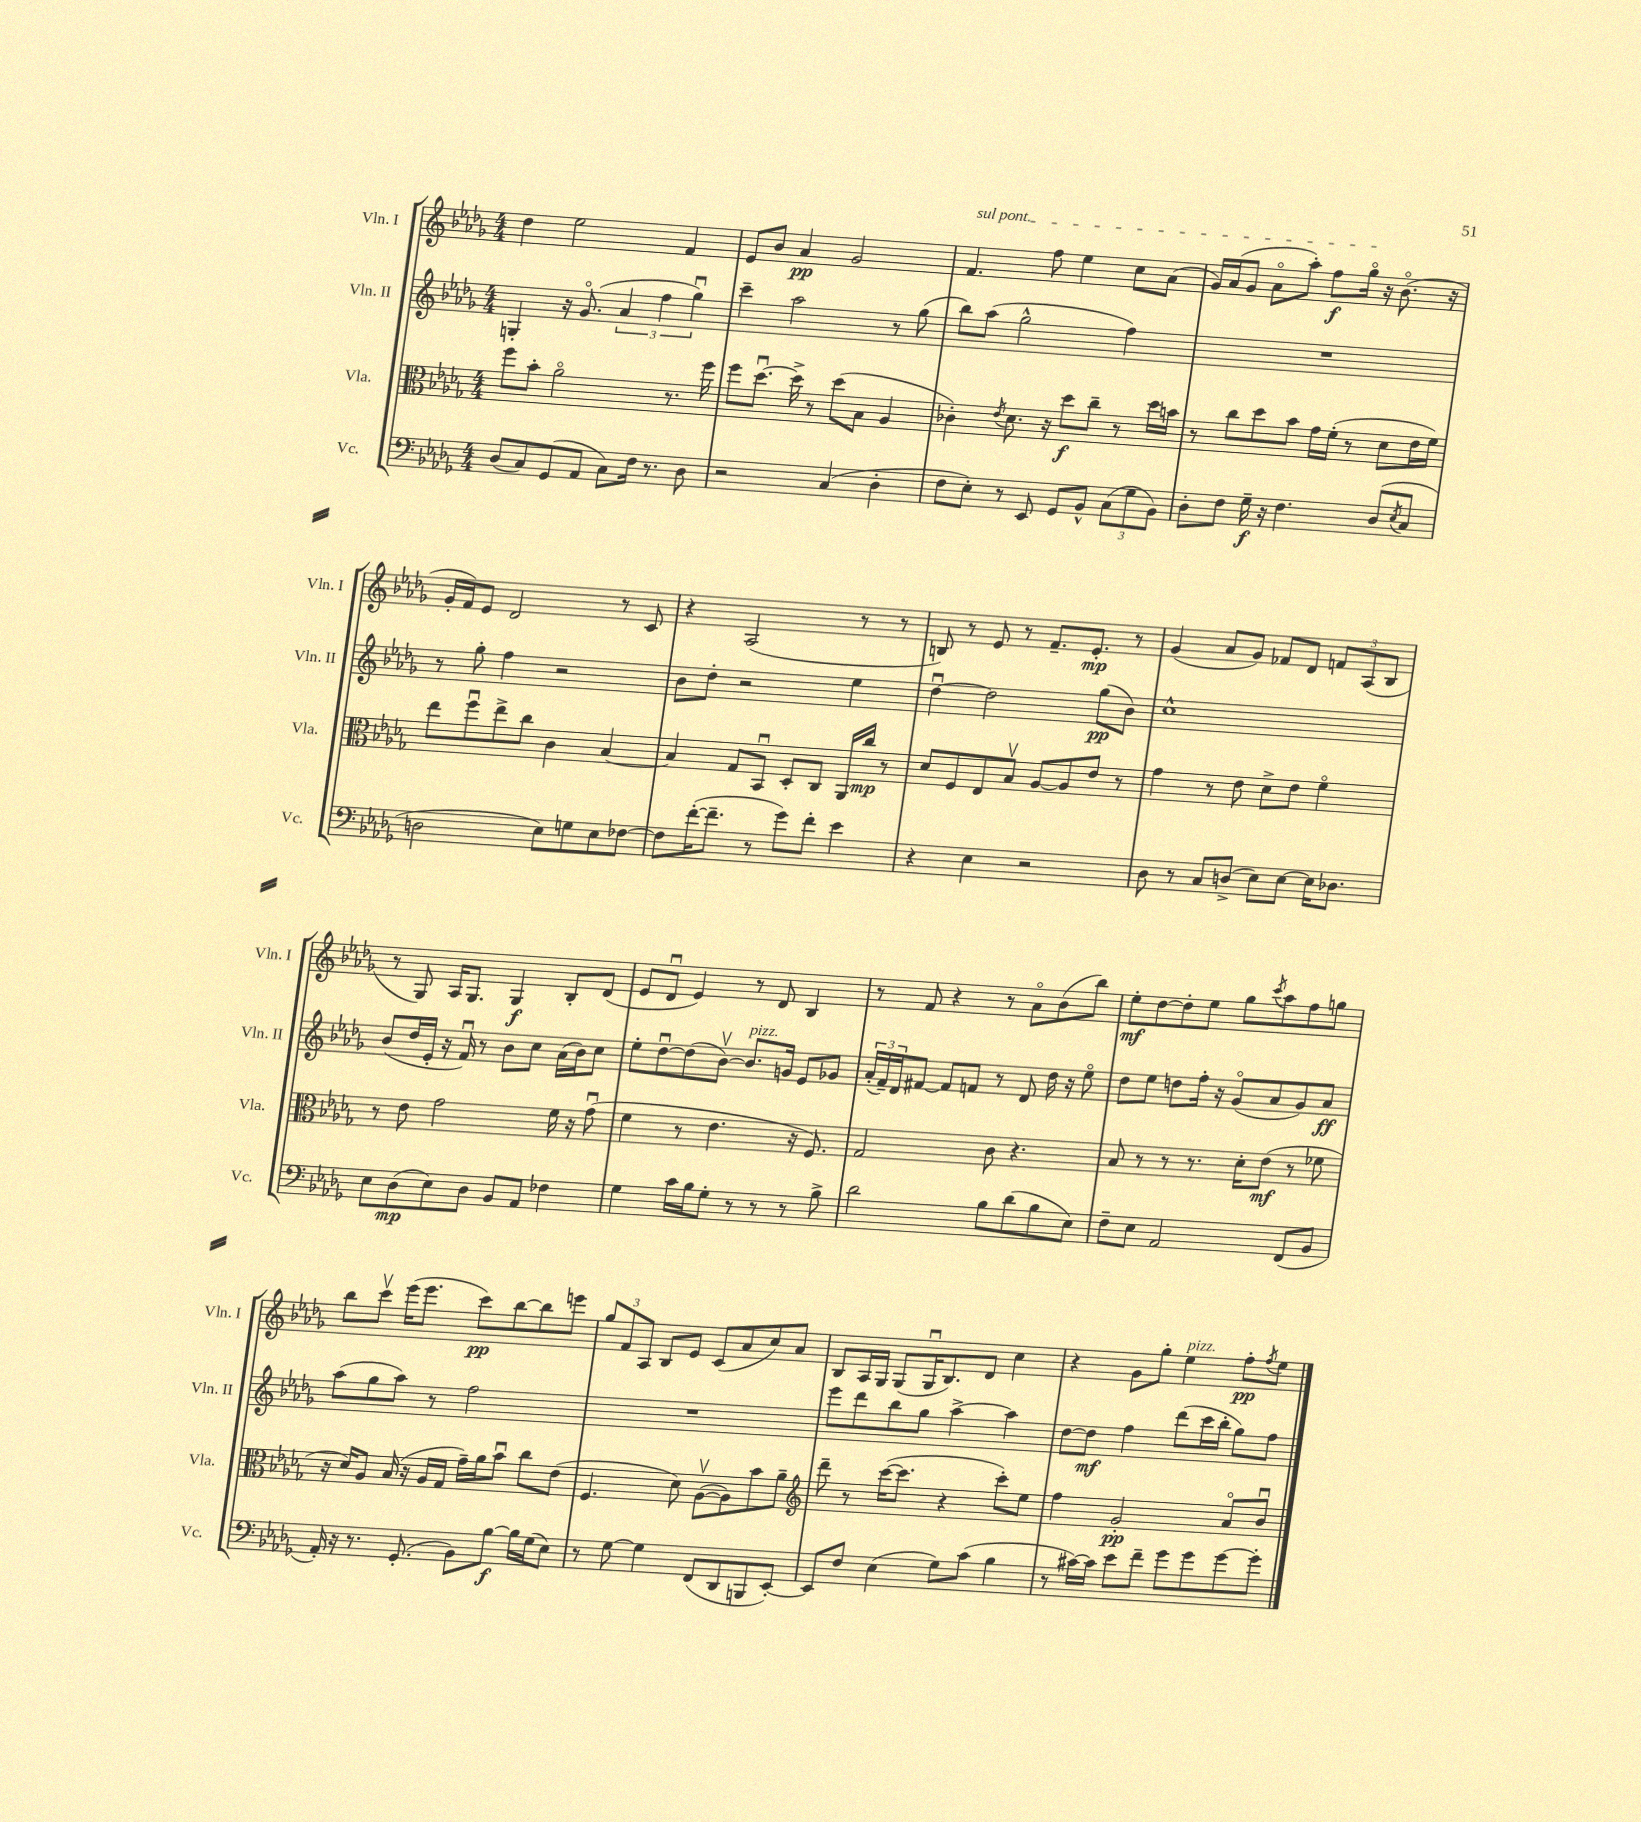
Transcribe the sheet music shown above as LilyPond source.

<<
\new StaffGroup <<
\new Staff = "s0" \with { instrumentName = "Vln. I" shortInstrumentName = "Vln. I" } {
    \clef treble \key des \major \numericTimeSignature \time 4/4
    des''4 ees''2 f'4 |
    ees'8 bes'8 aes'4\pp ges'2 |
    \once \override TextSpanner.bound-details.left.text = \markup { \italic "sul pont." } f'4.\startTextSpan f''8 ees''4 c''8 aes'8( |
    ges'16) aes'16( ges'8 aes'8\flageolet aes''8-.) f''8\f ges''16\flageolet\stopTextSpan r16 bes'8.\flageolet( r16 |
    ges'16-. f'16) ees'8 des'2 r8 c'8 |
    r4 aes2( r8 r8 |
    b8) r8 ees'8 r8 f'8.-- ees'8.-.\mp r8 |
    ges'4( aes'8 ges'8) fes'8 des'8 \tuplet 3/2 { f'8 aes8( bes8 } |
    r8 ges8) aes16 ges8. ges4\f bes8-. des'8( |
    ees'8 des'8\downbow ees'4) r8 des'8 bes4 |
    r8 f'8 r4 r8 aes'8\flageolet bes'8( bes''8) |
    ees''8-.\mf des''8~ des''8-. ees''8 ges''8 \acciaccatura { c'''8 } aes''8 f''8 g''8 |
    bes''8 c'''8\upbow ees'''16( ees'''8. c'''8\pp) bes''8~ bes''8 e'''8 |
    \tuplet 3/2 { ges''8 f'8 aes8 } bes8 ees'8 c'8( aes'8 c''8) aes'8 |
    bes8 aes16 ges16 ges8( ges16\downbow bes8.) des'8 c''4 |
    r4 ges'8 ges''8-. ees''4^\markup { \italic "pizz." } f''8-.\pp \acciaccatura { f''8 } ees''8 \bar "|." |
}
\new Staff = "s1" \with { instrumentName = "Vln. II" shortInstrumentName = "Vln. II" } {
    \clef treble \key des \major \numericTimeSignature \time 4/4
    g4-. r16 ges'8.\flageolet( \tuplet 3/2 { aes'4 f''4 ges''4\downbow) } |
    c'''4-- aes''2 r8 ges''8( |
    bes''8) aes''8( ges''2-^ f''4) |
    R1 |
    r8 ges''8-. f''4 r2 |
    bes'8 des''8-. r2 ees''4 |
    des''4~\downbow des''2 ges''8\pp( bes'8) |
    c''1-^ |
    bes'8( des''16 ees'16-. r16 f'16\downbow) r8 bes'8 c''8 aes'16( bes'16) c''8 |
    ees''8-. des''8~\downbow des''8( bes'8~\upbow) bes'8.^\markup { \italic "pizz." } g'16 ees'8 ges'8 |
    \tuplet 3/2 { aes'16-.( f'16--) des'16 } fis'8~ fis'8 f'8 r8 des'8 des''16 r16 ees''8\flageolet |
    des''8 ees''8 d''8 f''16-. r16 ges'8\flageolet( aes'8 ges'8) aes'8\ff |
    aes''8( ges''8 aes''8) r8 f''2 |
    R1 |
    ees'''8 des'''8 bes''8 ges''8 aes''4~-> aes''4 |
    des''8~ des''8\mf f''4 des'''8( c'''16 bes''16-. ges''8) f''8 \bar "|." |
}
\new Staff = "s2" \with { instrumentName = "Vla." shortInstrumentName = "Vla." } {
    \clef alto \key des \major \numericTimeSignature \time 4/4
    f''8 bes'8-. aes'2\flageolet r8. f''16 |
    f''8 des''8.~\downbow des''16-> r8 des''8( bes8 aes4 |
    ces'4-.) \acciaccatura { ees'8 } des'8. r16 des''8\f c''8-- r8 des''16 b'16 |
    r8 c''8 des''8 bes'8 ges'16 f'16-.( r8 des'8 ees'16 f'16) |
    ees''8 f''8\downbow ees''8-> c''8 c'4 bes4~ |
    bes4 ges8 bes,8\downbow des8-. c8 aes,16 c''16\mp r8 |
    des'8 f8 ees8 bes8\upbow aes8~ aes8 ees'8 r8 |
    ges'4 r8 ees'8 des'8-> ees'8 f'4\flageolet |
    r8 ees'8 ges'2 f'16 r16 ges'8\downbow( |
    f'4 r8 ees'4. r16 f8.) |
    ges2 c'8 r4. |
    bes8 r8 r8 r8. des'16-. ees'8\mf( r8 fes'8 |
    r16 des'16) aes8 bes16( r16 aes16 ges16 ges'16--) aes'16 bes'8\downbow c''8 ees'8( |
    f4. des'8) aes8~\upbow( aes8) bes'8 aes'8-- |
    \clef treble des'''8-- r8 c'''16~( c'''8. r4 c'''8-.) ees''8 |
    f''4 ges'2-.\pp aes'8\flageolet bes'8\downbow \bar "|." |
}
\new Staff = "s3" \with { instrumentName = "Vc." shortInstrumentName = "Vc." } {
    \clef bass \key des \major \numericTimeSignature \time 4/4
    des8( c8) ges,8( aes,8 c8) f16 r8. des8 |
    r2 c4( des4-. |
    f8 ees8-.) r8 ees,8 ges,8 bes,8-^ \tuplet 3/2 { c8( ges8 bes,8) } |
    des8-. f8 ges16--\f r16 f4. des8( \acciaccatura { ees8 } c8 |
    d2 ees8) g8 ees8 fes8~ |
    fes8 f'16~-.( f'8.-- r8 ges'8) f'8-. ees'4 |
    r4 ees4 r2 |
    des8 r8 c8 d8->( ees8) ees8~ ees16 des8. |
    ees8 des8\mp( ees8) des8 bes,8 aes,8 fes4 |
    ges4 c'16 bes16 ges8-. r8 r8 r8 bes8-> |
    des'2 bes8 des'8( bes8 ees8) |
    f8-- ees8 aes,2 f,8( bes,8 |
    aes,16-.) r16 r8. ges,8.-.( bes,8) bes8~\f bes16 ges16( ees8) |
    r8 ges8~ ges4 f,8( des,8 b,,8 ees,8~-.) |
    ees,8 f8 ees4( ges8) c'8( bes4 |
    r8 cis'16~) cis'16 ees'8 f'8-- ges'8 ges'8 ges'8~ ges'8-. \bar "|." |
}
>>
>>
\layout { \context { \Score \remove "Bar_number_engraver" } }
